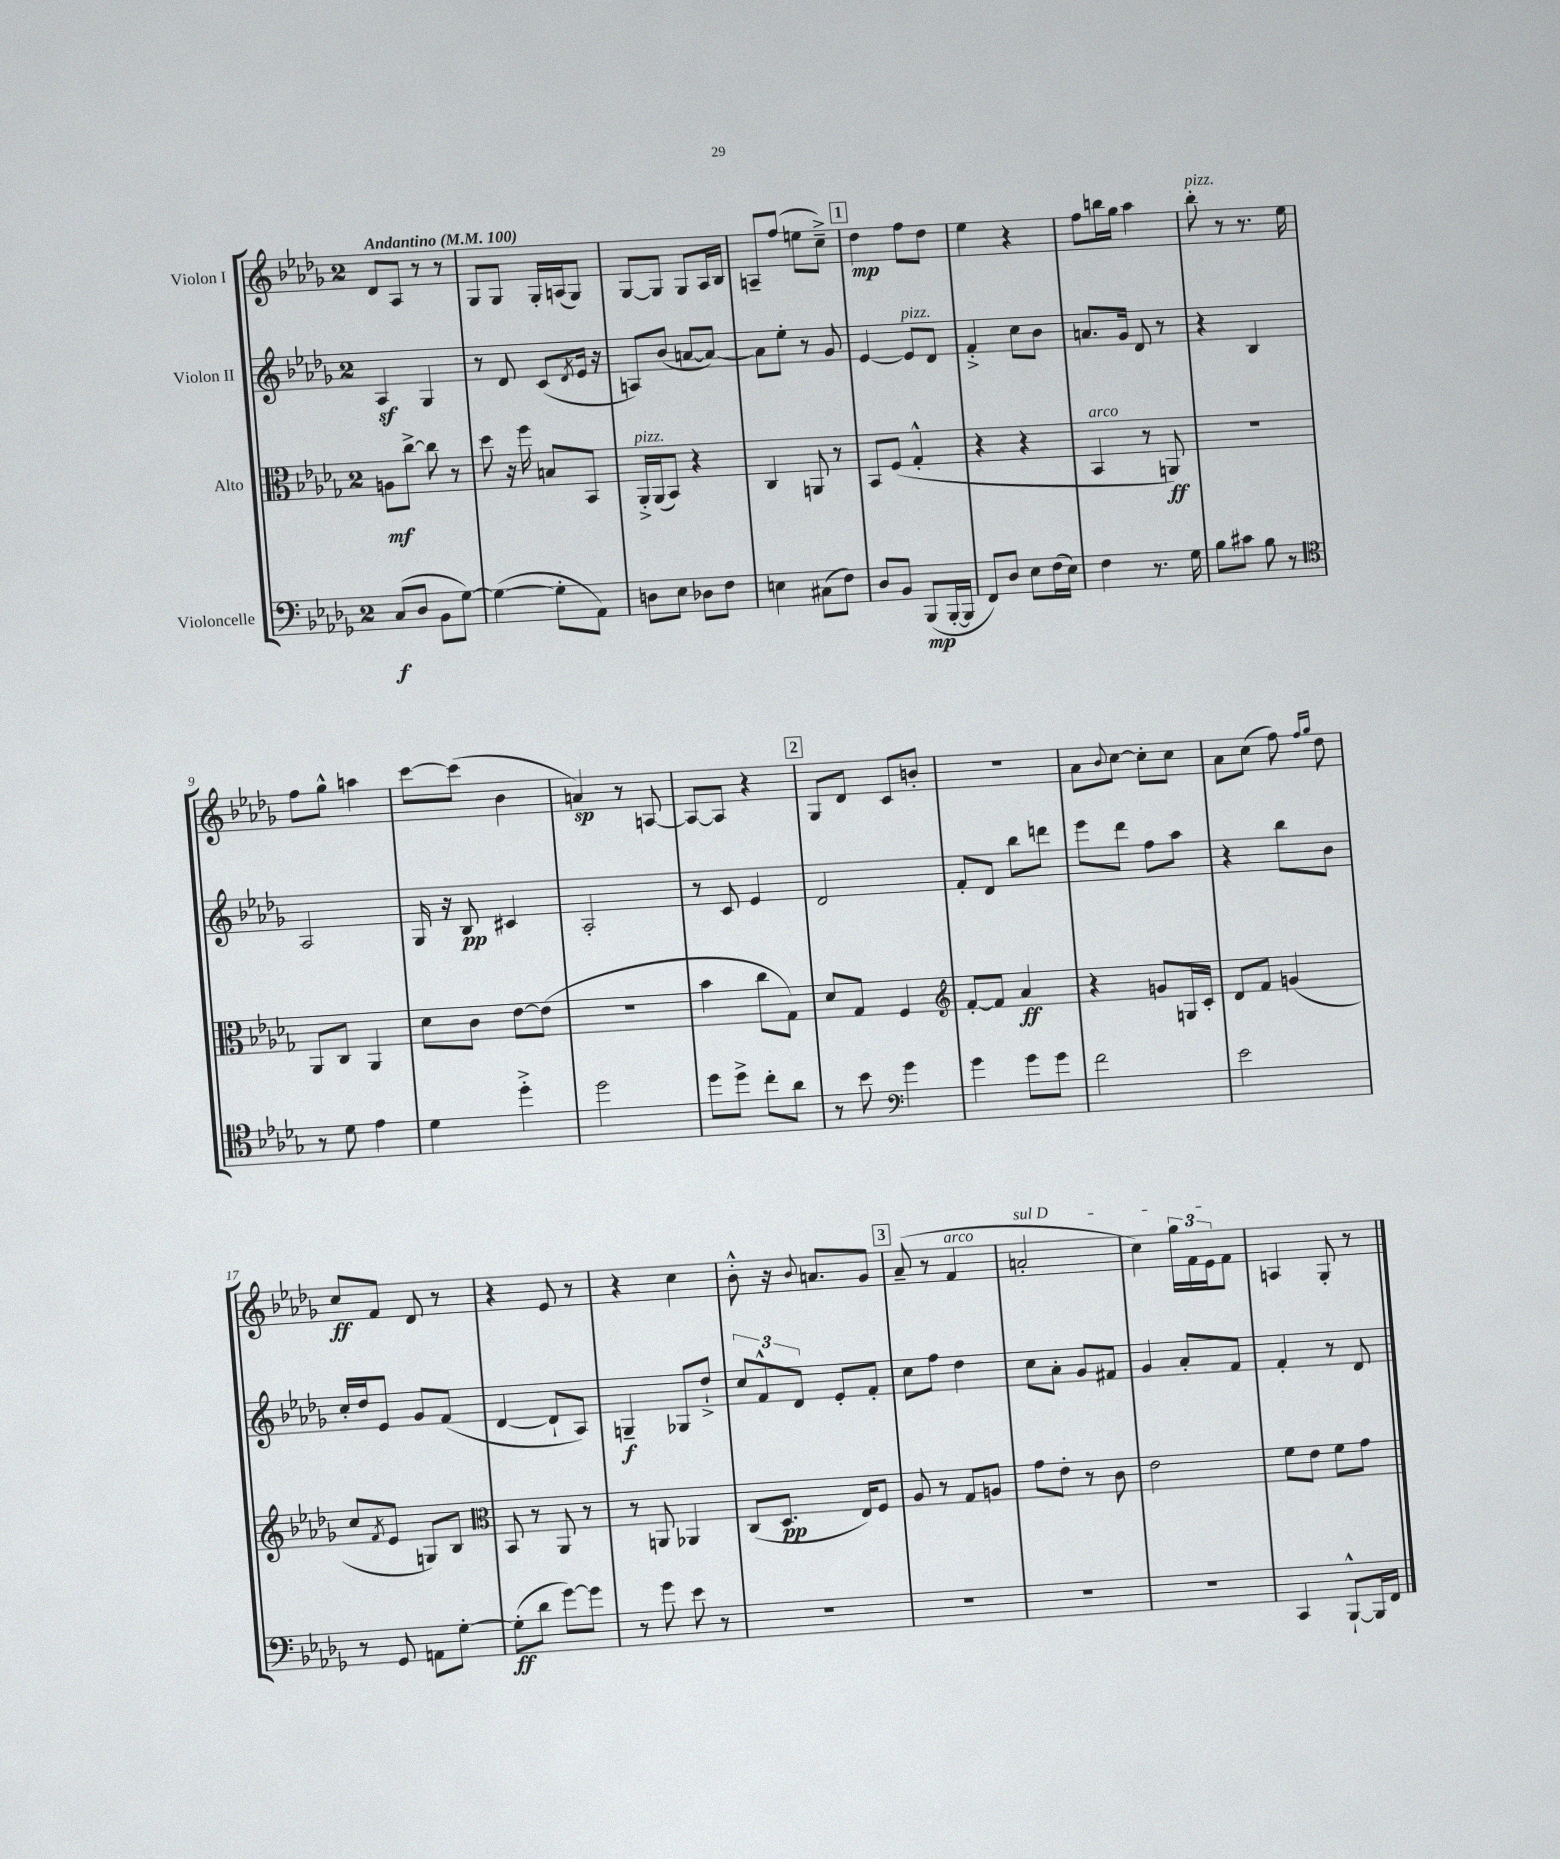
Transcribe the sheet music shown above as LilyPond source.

<<
\new StaffGroup <<
\new Staff = "s0" \with { instrumentName = "Violon I" } {
    \clef treble \key des \major \once \override Staff.TimeSignature.style = #'single-digit \time 2/4 \tempo "Andantino" 4 = 100
    des'8 aes8 r8 r8 |
    ges8 ges8 ges16-. a16( ges8) |
    ges8~ ges8 ges8 aes16 bes16 |
    a8-- f''8( e''8 c''8--->) |
    \mark \markup { \box "1" } des''4\mp f''8 des''8 |
    ees''4 r4 |
    f''8 b''16 ges''16 aes''4 |
    bes''8-.^\markup { \italic "pizz." } r8 r8. ees''16 |
    f''8 ges''8-^ a''4 |
    c'''8~ c'''8( bes'4 |
    a'4\sp) r8 a8~ |
    a8~ a8 r4 |
    \mark \markup { \box "2" } ges8 des'8 c'8 b'8-. |
    R2 |
    aes'8 \appoggiatura { bes'8 } c''8~ c''8-. c''8 |
    aes'8 c''8( f''8) \grace { f''16 ges''16 } des''8 |
    c''8\ff f'8 des'8 r8 |
    r4 ees'8 r8 |
    r4 c''4 |
    bes'8-.-^ r16 \appoggiatura { bes'8 } a'8. ges'8 |
    \mark \markup { \box "3" } aes'8--( r8 f'4^\markup { \italic "arco" } |
    \once \override TextSpanner.bound-details.left.text = \markup { \italic "sul D" } a'2-.\startTextSpan |
    c''4) \tuplet 3/2 { ges''16 f'16 ees'16 } f'8\stopTextSpan |
    a4 ges8-. r8 \bar "|." |
}
\new Staff = "s1" \with { instrumentName = "Violon II" } {
    \clef treble \key des \major \once \override Staff.TimeSignature.style = #'single-digit \time 2/4
    aes4\sf ges4 |
    r8 des'8 c'8( \acciaccatura { des'8 } ees'16 r16 |
    a8) bes'8( a'8~ a'8~) |
    a'8 ees''8-. r8 ges'8 |
    \mark \markup { \box "1" } ees'4~ ees'8^\markup { \italic "pizz." } des'8 |
    f'4-.-> c''8 bes'8 |
    a'8. ges'16 des'8 r8 |
    r4 bes4 |
    aes2 |
    ges16 r16 bes8\pp cis'4 |
    aes2-. |
    r8 c'8 ees'4 |
    \mark \markup { \box "2" } des'2 |
    f'8-. des'8 bes''8 d'''8 |
    ees'''8 des'''8 f''8 aes''8 |
    r4 bes''8 bes'8 |
    c''16-. des''16 ees'8 ges'8 f'8( |
    des'4~ des'8-! aes8) |
    g4--\f ges8 des''8-!-> |
    \tuplet 3/2 { c''8 f'8-^ des'8 } ees'8-. f'8-. |
    \mark \markup { \box "3" } c''8 f''8 des''4 |
    c''8 aes'8-. ges'8 fis'8 |
    ges'4 aes'8-. f'8 |
    f'4-. r8 des'8 \bar "|." |
}
\new Staff = "s2" \with { instrumentName = "Alto" } {
    \clef alto \key des \major \once \override Staff.TimeSignature.style = #'single-digit \time 2/4
    a8\mf c''8~-> c''8 r8 |
    des''8 r16 f''16 b8 bes,8 |
    aes,16-.->^\markup { \italic "pizz." } aes,16( bes,8) r4 |
    c4 a,8 r8 |
    \mark \markup { \box "1" } bes,8 f8( ges4-.-^ |
    r4 r4 |
    bes,4^\markup { \italic "arco" } r8 a,8\ff) |
    r2 |
    aes,8 c8 aes,4 |
    des'8 c'8 ees'8~ ees'8( |
    r2 |
    bes'4 c''8 ges8) |
    \mark \markup { \box "2" } des'8 ges8 f4 |
    \clef treble f'8~-. f'8 aes'4\ff |
    r4 g'8 g16 c'16-. |
    des'8 f'8 g'4( |
    c''8 \acciaccatura { f'8 } ees'8 g8) bes8 |
    \clef alto bes,8 r8 aes,8 r8 |
    r8 a,8 aes,4 |
    c8( des8.\pp ees16) f8 |
    \mark \markup { \box "3" } aes8 r8 ges8 a8 |
    ges'8 ees'8-. r8 c'8 |
    ees'2 |
    f'8 ees'8 f'8 ges'8 \bar "|." |
}
\new Staff = "s3" \with { instrumentName = "Violoncelle" } {
    \clef bass \key des \major \once \override Staff.TimeSignature.style = #'single-digit \time 2/4
    c8\f( des8 bes,8 ges8~) |
    ges4~( ges8-. aes,8) |
    d8 ees8 des8 f8 |
    e4 cis8( f8) |
    \mark \markup { \box "1" } des8 bes,8 bes,,8\mp( bes,,16~-. bes,,16 |
    f,8) des8 ees8 f16( ees16) |
    f4 r8. ges16 |
    bes8 cis'8 bes8 r8 |
    \clef tenor r8 des'8 ees'4 |
    des'4 des''4-.-> |
    des''2 |
    des''8 des''8-> c''8-. aes'8 |
    \mark \markup { \box "2" } r8 bes'8 \clef bass ges'4 |
    ges'4 ges'8 ges'8 |
    f'2 |
    ees'2 |
    r8 ges,8 a,8 ges8~-. |
    ges8-.\ff( des'8 ges'8~) ges'8 |
    r8 ges'8 ees'8 r8 |
    R2 |
    \mark \markup { \box "3" } R2 |
    R2 |
    R2 |
    c,4 bes,,8~-!-^ bes,,16 f,16 \bar "|." |
}
>>
>>
